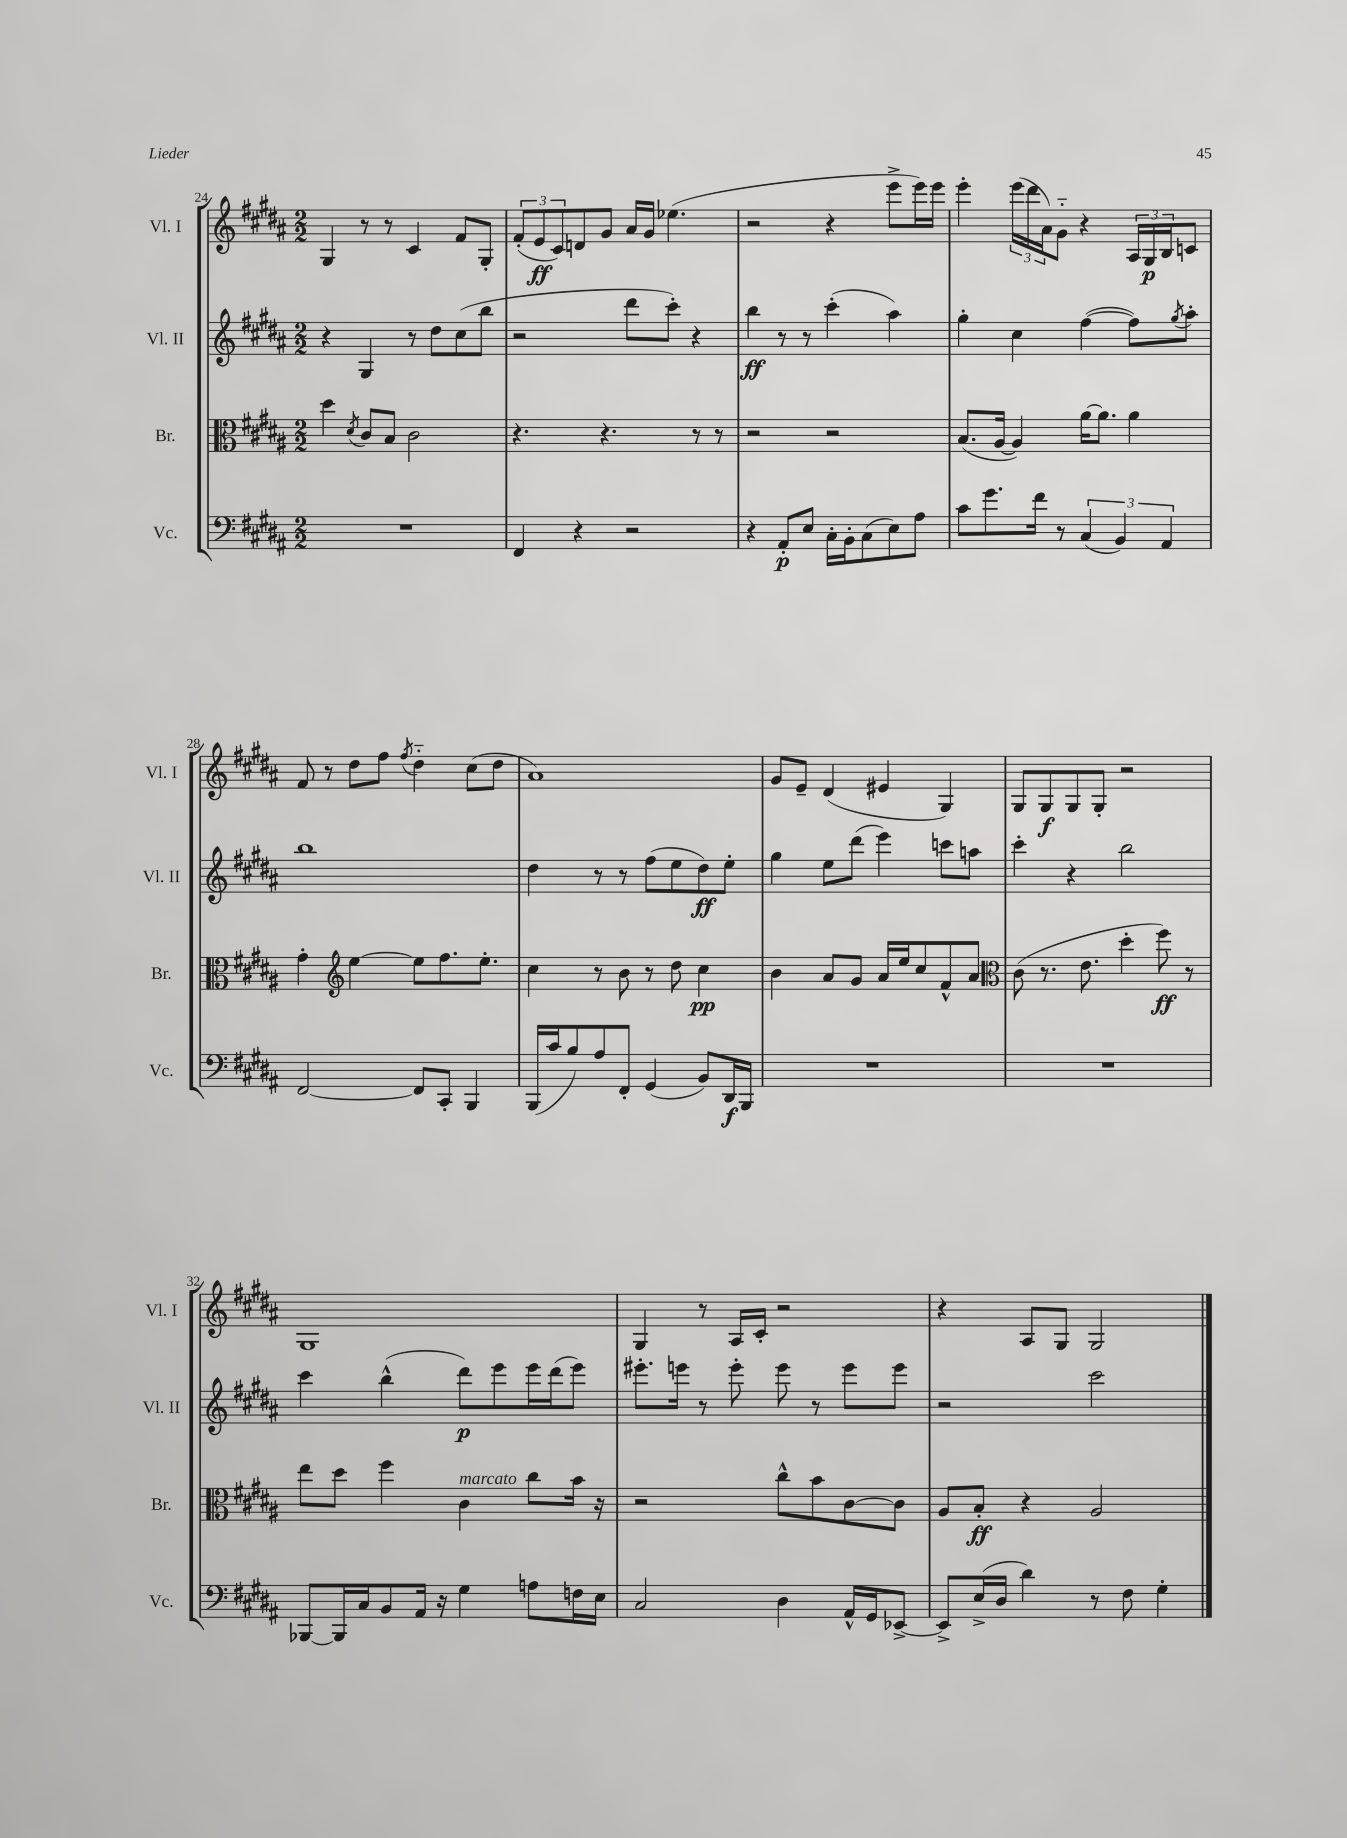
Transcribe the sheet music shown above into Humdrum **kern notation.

**kern	**dynam	**kern	**dynam	**kern	**dynam	**kern	**dynam
*part4	*part4	*part3	*part3	*part2	*part2	*part1	*part1
*staff4	*staff4	*staff3	*staff3	*staff2	*staff2	*staff1	*staff1
*I"Vc.	*	*I"Br.	*	*I"Vl. II	*	*I"Vl. I	*
*I'Vc.	*	*I'Br.	*	*I'Vl. II	*	*I'Vl. I	*
*clefF4	*	*clefC3	*	*clefG2	*	*clefG2	*
*k[f#c#g#d#a#]	*	*k[f#c#g#d#a#]	*	*k[f#c#g#d#a#]	*	*k[f#c#g#d#a#]	*
*M2/2	*	*M2/2	*	*M2/2	*	*M2/2	*
=24	=24	=24	=24	=24	=24	=24	=24
1r	.	4dd#\	.	4r	.	4G#/	.
.	.	8qd#/	.	.	.	.	.
.	.	8c#/L	.	4G#/	.	8r	.
.	.	8B/J	.	.	.	8r	.
.	.	2c#\	.	8r	.	4c#/	.
.	.	.	.	8dd#\L	.	.	.
.	.	.	.	(8cc#\	.	8f#/L	.
.	.	.	.	8bb\J	.	8G#'/J	.
=25	=25	=25	=25	=25	=25	=25	=25
4FF#/	.	4.r	.	2r	.	(12f#'/L	.
.	.	.	.	.	.	12e/	ff
.	.	.	.	.	.	12c#/)	.
4r	.	.	.	.	.	8dn/	.
.	.	4.r	.	.	.	8g#/J	.
2r	.	.	.	8ddd#\L	.	16a#/LL	.
.	.	.	.	.	.	16g#/JJ	.
.	.	.	.	8ccc#'\J)	.	(4.ee-X\	.
.	.	8r	.	4r	.	.	.
.	.	8r	.	.	.	.	.
=26	=26	=26	=26	=26	=26	=26	=26
4r	.	2r	.	4bb\	ff	2r	.
8AA#'/L	p	.	.	8r	.	.	.
8E/J	.	.	.	8r	.	.	.
16C#'\LL	.	2r	.	(4ccc#'\	.	4r	.
16BB'\J	.	.	.	.	.	.	.
(8C#\	.	.	.	.	.	.	.
8E\)	.	.	.	4aa#\)	.	8eee^\L	.
8A#\J	.	.	.	.	.	16eee\L)	.
.	.	.	.	.	.	16eee\JJ	.
=27	=27	=27	=27	=27	=27	=27	=27
8c#\L	.	(8.B/L	.	4gg#'\	.	4eee'\	.
8.g#\	.	.	.	.	.	.	.
.	.	[16A#/Jk	.	.	.	.	.
.	.	4A#/])	.	4cc#\	.	(24eee\LL	.
.	.	.	.	.	.	24ddd#\	.
16f#\Jk	.	.	.	.	.	.	.
.	.	.	.	.	.	24a#\J)	.
8r	.	.	.	.	.	8g#\J	.
(6C#/	.	[16a#\KL	.	([4ff#\	.	4r	.
.	.	8.a#\J]	.	.	.	.	.
6BB/)	.	.	.	.	.	.	.
.	.	4a#\	.	8ff#\L])	.	24A#/LL	.
.	.	.	.	.	.	24G#/	p
6AA#/	.	.	.	.	.	24B/J	.
.	.	.	.	8qgg#/	.	.	.
.	.	.	.	8aa#'\J	.	8cn/J	.
!!LO:LB:g=z
=28	=28	=28	=28	=28	=28	=28	=28
[2FF#/	.	4g#'\	.	1bb	.	8f#/	.
.	.	.	.	.	.	8r	.
*	*	*clefG2	*	*	*	*	*
.	.	[4ee\	.	.	.	8dd#\L	.
.	.	.	.	.	.	8ff#\J	.
.	.	.	.	.	.	8qff#/	.
8FF#/L]	.	8ee\L]	.	.	.	4dd#\	.
8CC#'/J	.	8.ff#\	.	.	.	.	.
4BBB/	.	.	.	.	.	(8cc#\L	.
.	.	8.ee'\J	.	.	.	.	.
.	.	.	.	.	.	8dd#\J	.
=29	=29	=29	=29	=29	=29	=29	=29
(16BBB/LL	.	4cc#\	.	4dd#\	.	1a#)	.
16c#/J	.	.	.	.	.	.	.
8B/)	.	.	.	.	.	.	.
8A#/	.	8r	.	8r	.	.	.
8FF#'/J	.	8b\	.	8r	.	.	.
(4GG#/	.	8r	.	(8ff#\L	.	.	.
.	.	8dd#\	.	8ee\	.	.	.
8BB/L)	.	4cc#\	pp	8dd#\)	ff	.	.
16DD#/L	f	.	.	8ee'\J	.	.	.
16BBB/JJ	.	.	.	.	.	.	.
=30	=30	=30	=30	=30	=30	=30	=30
1r	.	4b\	.	4gg#\	.	8g#/L	.
.	.	.	.	.	.	8e~/J	.
.	.	8a#/L	.	8ee\L	.	(4d#/	.
.	.	8g#/J	.	(8ddd#\J	.	.	.
.	.	16a#/LL	.	4eee\)	.	4e#X/	.
.	.	16ee/J	.	.	.	.	.
.	.	8cc#/	.	.	.	.	.
.	.	8f#^^/	.	8cccn\L	.	4G#/)	.
.	.	8a#/J	.	8aan\J	.	.	.
=31	=31	=31	=31	=31	=31	=31	=31
*	*	*clefC3	*	*	*	*	*
1r	.	(8c#\	.	4ccc#'\	.	8G#/L	.
.	.	8.r	.	.	.	8G#/	f
.	.	.	.	4r	.	8G#/	.
.	.	8.e\	.	.	.	.	.
.	.	.	.	.	.	8G#'/J	.
.	.	4dd#'\	.	2bb\	.	2r	.
.	.	8ff#\)	ff	.	.	.	.
.	.	8r	.	.	.	.	.
!!LO:LB:g=z
=32	=32	=32	=32	=32	=32	=32	=32
[8BBB-X/L	.	8ee\L	.	4ccc#\	.	1G#	.
16BBB-/L]	.	8dd#\J	.	.	.	.	.
16C#/J	.	.	.	.	.	.	.
8BB/	.	4ff#\	.	(4bb^^\	.	.	.
16AA#/Jk	.	.	.	.	.	.	.
16r	.	.	.	.	.	.	.
!	!	!LO:TX:a:i:t=marcato	!	!	!	!	!
4G#\	.	4c#\	.	8ddd#\L)	p	.	.
.	.	.	.	8eee\	.	.	.
8An\L	.	8cc#\L	.	16eee\L	.	.	.
.	.	.	.	(16ddd#\J	.	.	.
16Fn\L	.	16b\Jk	.	8eee\J)	.	.	.
16E\JJ	.	16r	.	.	.	.	.
=33	=33	=33	=33	=33	=33	=33	=33
2C#/	.	2r	.	8.eee#X'\L	.	4G#/	.
.	.	.	.	16eeen\Jk	.	.	.
.	.	.	.	8r	.	8r	.
.	.	.	.	8eee'\	.	16A#/LL	.
.	.	.	.	.	.	16c#'/JJ	.
4D#\	.	8cc#^^\L	.	8eee\	.	2r	.
.	.	8b\	.	8r	.	.	.
16AA#^^/LL	.	[8c#\	.	8eee\L	.	.	.
16GG#/J	.	.	.	.	.	.	.
[8EE-X^/J	.	8c#\J]	.	8eee\J	.	.	.
=34	=34	=34	=34	=34	=34	=34	=34
8EE-^/L]	.	8A#/L	.	2r	.	4r	.
(16E^/L	.	8B'/J	ff	.	.	.	.
16D#/JJ	.	.	.	.	.	.	.
4d#\)	.	4r	.	.	.	8A#/L	.
.	.	.	.	.	.	8G#/J	.
8r	.	2A#/	.	2ccc#\	.	2G#/	.
8F#\	.	.	.	.	.	.	.
4G#'\	.	.	.	.	.	.	.
==	==	==	==	==	==	==	==
*-	*-	*-	*-	*-	*-	*-	*-
